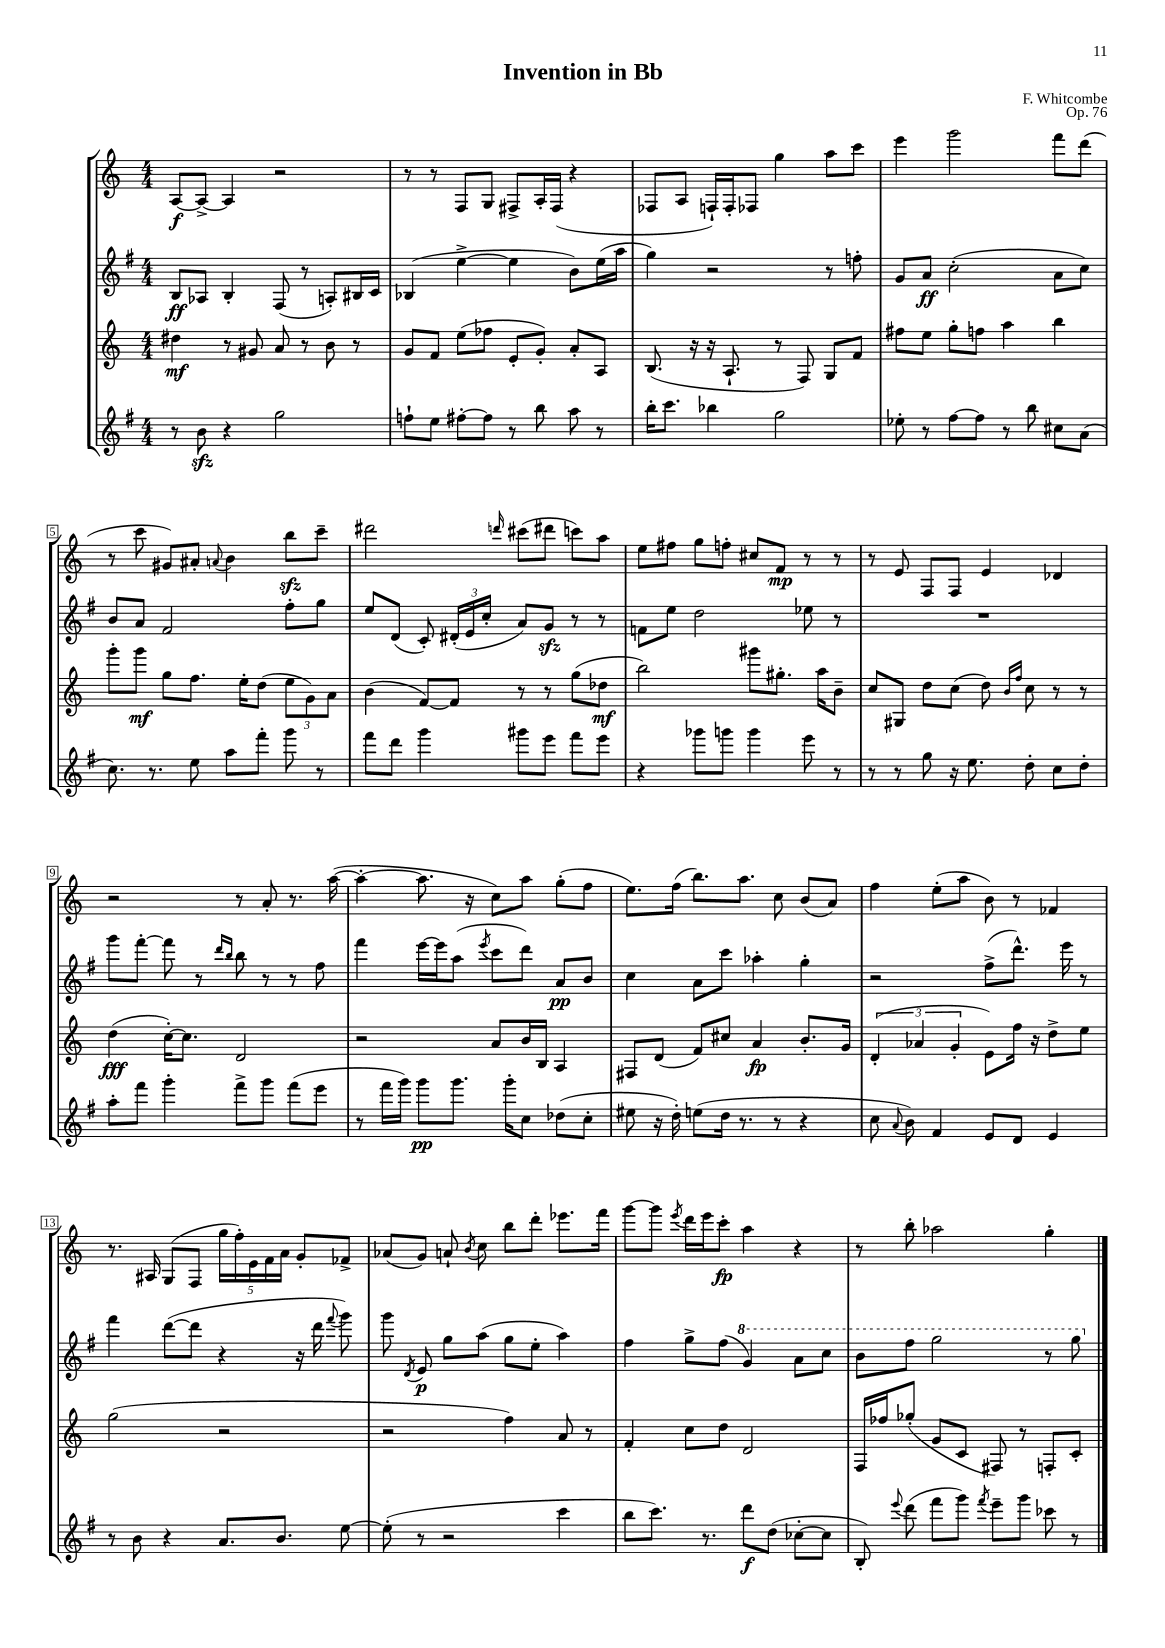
\header { title = "Invention in Bb" composer = "F. Whitcombe" opus = "Op. 76" }
<<
\new StaffGroup <<
\new Staff = "s0" {
    \clef treble \key c \major \numericTimeSignature \time 4/4
    \autoBeamOff a8[~\f a8]~-> a4 r2 |
    r8 r8 f8[ g8] fis8[-> a16-. fis16]( r4 |
    fes8[ a8] f16[-!) f16-. fes8] g''4 a''8[ c'''8] |
    e'''4 g'''2 f'''8[ d'''8]( |
    r8 c'''8 gis'8[) ais'8]-. \appoggiatura { a'8 } b'4 b''8[\sfz c'''8]-- |
    dis'''2 \grace { d'''16 } cis'''8[( dis'''8] c'''8[) a''8] |
    e''8[ fis''8] g''8[ f''8]-. cis''8[ f'8]\mp r8 r8 |
    r8 e'8 f8[ f8] e'4 des'4 |
    r2 r8 a'8-. r8. a''16~( |
    a''4~-. a''8. r16 c''8[) a''8] g''8[-.( f''8] |
    e''8.[) f''16]( b''8.[) a''8.] c''8 b'8[( a'8]) |
    f''4 e''8[-.( a''8] b'8) r8 fes'4 |
    r8. ais16 g8[( f8] \tuplet 5/4 { g''16[ f''16-.) e'16 f'16 a'16] } g'8[-. fes'8]-> |
    aes'8[( g'8]) a'8-! \acciaccatura { b'8 } c''8 b''8[ d'''8]-. ees'''8.[ f'''16] |
    g'''8[~ g'''8] \acciaccatura { e'''8 } d'''16[ e'''16 c'''8]-.\fp a''4 r4 |
    r8 b''8-. aes''2 g''4-. \bar "|." |
}
\new Staff = "s1" {
    \clef treble \key g \major \numericTimeSignature \time 4/4
    \autoBeamOff b8[\ff aes8] b4-. fis8( r8 a8[-.) bis16 c'16] |
    bes4( e''4~-> e''4 b'8[) e''16( a''16] |
    g''4) r2 r8 f''8-. |
    g'8[ a'8]\ff c''2-.( a'8[ c''8]) |
    b'8[ a'8] fis'2 fis''8[-. g''8] |
    e''8[ d'8]( c'8-.) \tuplet 3/2 { dis'16[-.( e'16 c''16]-. } a'8[) g'8]\sfz r8 r8 |
    f'8[ e''8] d''2 ees''8 r8 |
    R1 |
    g'''8[ fis'''8]~-. fis'''8 r8 \grace { d'''16[ b''16] } b''8 r8 r8 fis''8 |
    fis'''4 e'''16[~ e'''16 a''8]( \acciaccatura { e'''8 } c'''8[ d'''8]) a'8[\pp b'8] |
    c''4 a'8[ c'''8] aes''4-. g''4-. |
    r2 fis''8[->( d'''8.]-^) e'''16 r8 |
    fis'''4 d'''8[~( d'''8] r4 r16 d'''16 \appoggiatura { fis'''8 } g'''8) |
    g'''8 \acciaccatura { d'8 } e'8\p g''8[ a''8]( g''8[ e''8]-. a''4) |
    fis''4 g''8[-> fis''8]( \ottava #1 g''4) a''8[ c'''8] |
    b''8[ fis'''8] g'''2 r8 g'''8 \ottava #0 \bar "|." |
}
\new Staff = "s2" {
    \clef treble \key c \major \numericTimeSignature \time 4/4
    \autoBeamOff dis''4\mf r8 gis'8 a'8 r8 b'8 r8 |
    g'8[ f'8] e''8[( fes''8] e'8[-. g'8]-.) a'8[-. a8] |
    b8.( r16 r16 a8.-! r8 f8) g8[ f'8] |
    fis''8[ e''8] g''8[-. f''8] a''4 b''4 |
    g'''8[-. g'''8]\mf g''8[ f''8.] e''16[-. d''8]( \tuplet 3/2 { e''8[ g'8) a'8] } |
    b'4( f'8[~) f'8] r8 r8 g''8[( des''8]\mf |
    b''2) gis'''8[ gis''8.]-. a''16[ b'8]-- |
    c''8[ gis8] d''8[ c''8]( d''8) \grace { b'16[ f''16] } c''8 r8 r8 |
    d''4\fff( c''16[~-.) c''8.] d'2 |
    r2 a'8[ b'16 b16] a4 |
    fis8[ d'8]( f'8[) cis''8] a'4\fp b'8.[-. g'16] |
    \tuplet 3/2 { d'4-.( aes'4 g'4-. } e'8[) f''16] r16 d''8[-> e''8] |
    g''2( r2 |
    r2 f''4) a'8 r8 |
    f'4-. c''8[ d''8] d'2 |
    f16[ fes''16 ges''8]-.( g'8[ c'8] fis8) r8 f8[-. c'8]-. \bar "|." |
}
\new Staff = "s3" {
    \clef treble \key g \major \numericTimeSignature \time 4/4
    \autoBeamOff r8 b'8\sfz r4 g''2 |
    f''8[-! e''8] fis''8[~-. fis''8] r8 b''8 a''8 r8 |
    b''16[-. c'''8.] bes''4 g''2 |
    ees''8-. r8 fis''8[~ fis''8] r8 b''8 cis''8[ a'8]( |
    c''8.) r8. e''8 a''8[ fis'''8]-. g'''8 r8 |
    fis'''8[ d'''8] g'''4 gis'''8[ e'''8] fis'''8[ e'''8] |
    r4 ges'''8[ g'''8] g'''4 e'''8 r8 |
    r8 r8 g''8 r16 e''8. d''8-. c''8[ d''8]-. |
    a''8[-. fis'''8] g'''4-. fis'''8[-> g'''8] fis'''8[( e'''8] |
    r8 fis'''16[ g'''16]) g'''8[\pp g'''8.] g'''16[-. c''8] des''8[( c''8]-. |
    eis''8 r16 d''16-.) e''8[( d''16] r8. r8 r4 |
    c''8 \appoggiatura { a'8 } b'8) fis'4 e'8[ d'8] e'4 |
    r8 b'8 r4 a'8.[ b'8.] e''8~ |
    e''8-.( r8 r2 c'''4 |
    b''8[ c'''8.]) r8. d'''8[\f d''8]( ces''8[~-. ces''8] |
    b8-.) \appoggiatura { e'''8 } d'''8( fis'''8[ g'''8]) \acciaccatura { fis'''8 } e'''8[-- g'''8] ces'''8 r8 \bar "|." |
}
>>
>>
\layout { \context { \Score \override BarNumber.stencil = #(make-stencil-boxer 0.1 0.3 ly:text-interface::print) } }
